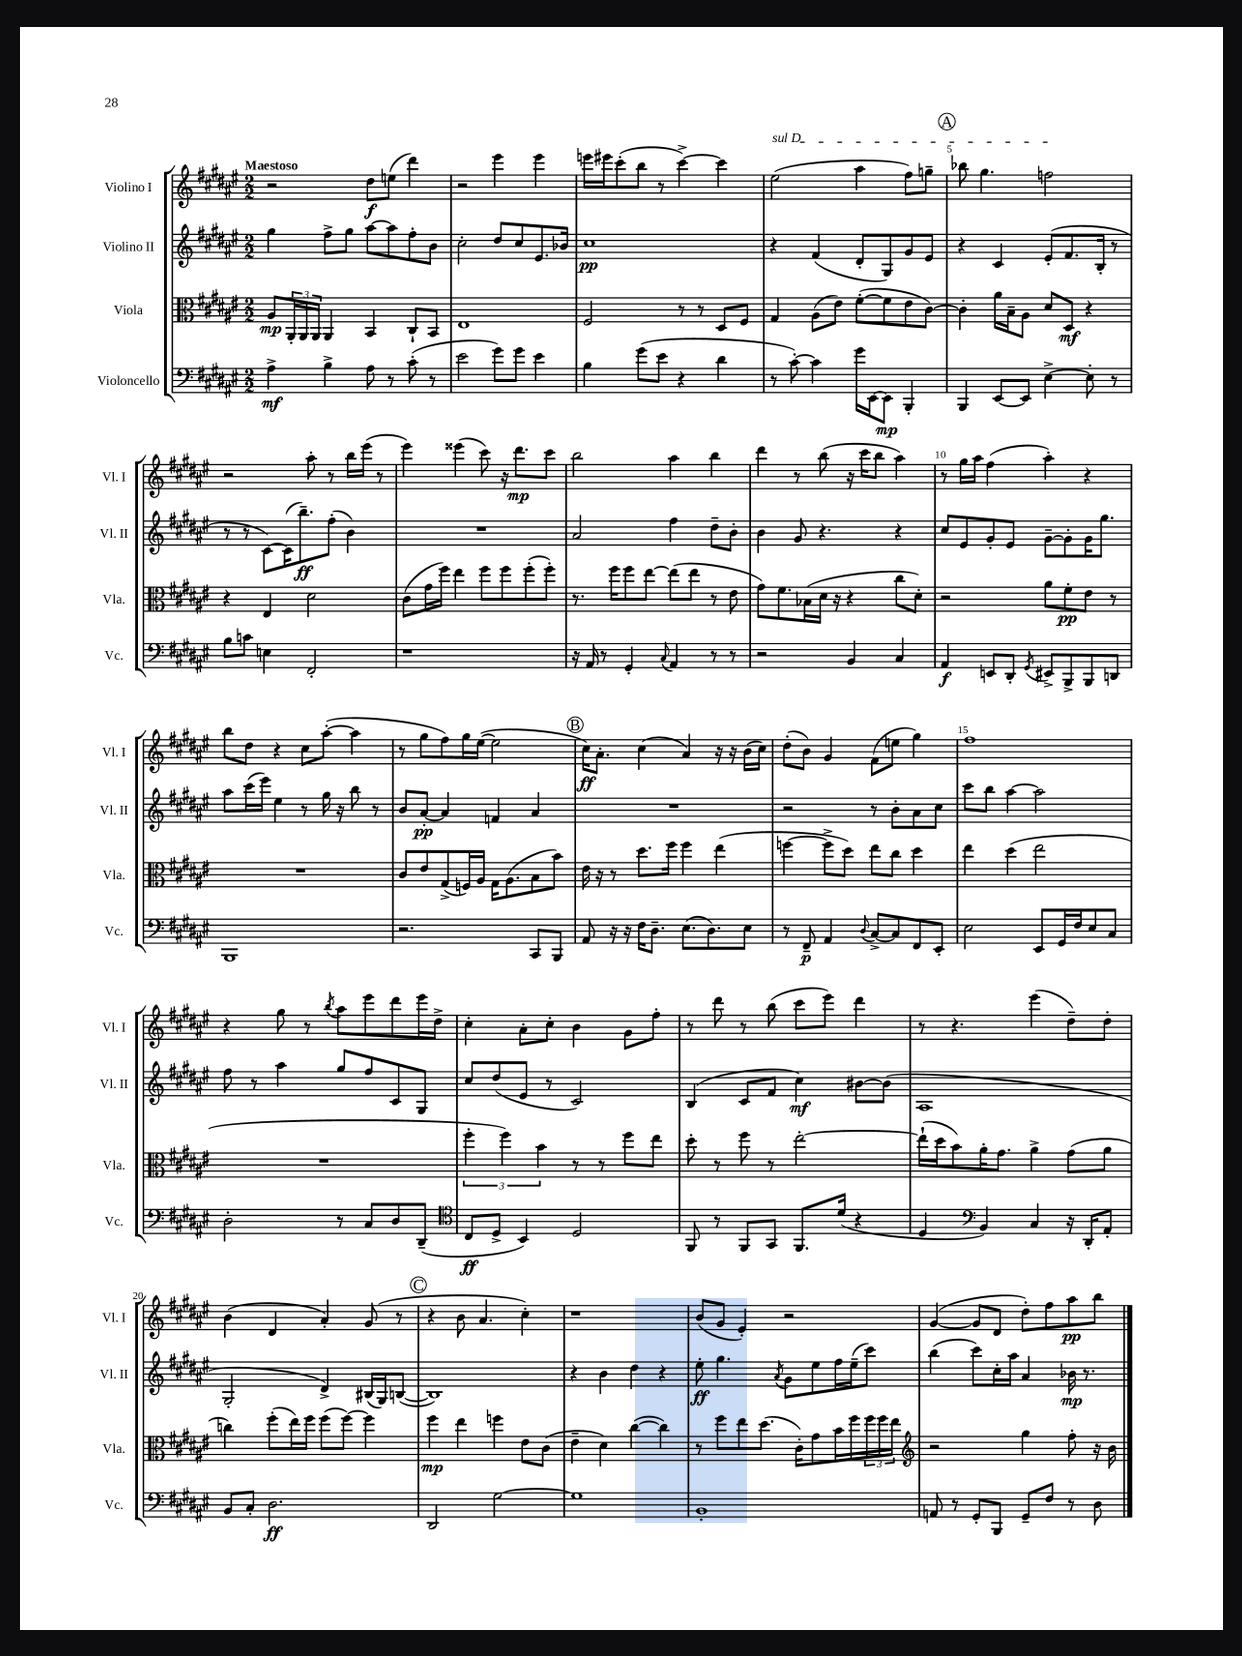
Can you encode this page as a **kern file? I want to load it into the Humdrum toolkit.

**kern	**kern	**kern	**kern
*staff4	*staff3	*staff2	*staff1
*clefF4	*clefC3	*clefG2	*clefG2
*k[f#c#g#d#a#e#]	*k[f#c#g#d#a#e#]	*k[f#c#g#d#a#e#]	*k[f#c#g#d#a#e#]
*M2/2	*M2/2	*M2/2	*M2/2
4A#^	8A#	4gg#	2r
.	24AA#'	.	.
.	24AA#	.	.
.	24AA#	.	.
4B^	4AA#	8ff#^	.
.	.	8gg#	.
8A#	4BB	[8aa#	8dd#
8r	.	8aa#]	(8ee
(8c#'	8C#`	8ff#'	4ddd#)
8r	8BB	8b	.
=	=	=	=
2e#	1E#	2cc#'	2r
8g#)	.	8dd#	4eee#
8g#	.	8cc#	.
4e#	.	8.e#	4eee#
.	.	16b-	.
=	=	=	=
4B	2F#	1cc#	16eee
.	.	.	16eee#
.	.	.	(8ccc#'
(8g#	.	.	8bb
8e#	.	.	8r
4r	8r	.	[4ccc#^)
.	8r	.	.
4d#	8D#	.	4ccc#]
.	8F#	.	.
=	=	=	=
8r	4G#	4r	(2ee#
[8c#')	.	.	.
4c#]	(8A#	(4f#	.
.	8e#)	.	.
16g#	([8f#'	8d#'	4aa#
[16EE#	.	.	.
8EE#]	8f#]	8G#)	.
4BBB'	8e#	8g#	8ff#)
.	[8c#)	8e#	8gg~
=	=	=	=
4BBB	4c#']	4r	8bb-
.	.	.	4.gg#
[8EE#	16a#	4c#	.
.	16B~	.	.
8EE#]	8A#	.	.
[4E#^	8d#	(8e#'	2ff
.	8D#	8.f#	.
8E#']	4r	.	.
.	.	16B'	.
8r	.	8r	.
=	=	=	=
8B	4r	8r	2r
8c	.	8r	.
4E	4E#	[8c#)	.
.	.	(16c#]	.
.	.	8.bb~)	.
2FF#'	2d#	.	8aa#'
.	.	(8ff#'	8r
.	.	4b)	16bb
.	.	.	(16eee#
.	.	.	8r
=	=	=	=
1r	(8c#	1r	4eee#)
.	16g#	.	.
.	16ff#)	.	.
.	4ee#	.	(4eee##
.	8ff#	.	8ccc#)
.	8ff#	.	16r
.	.	.	8.ddd#
.	(8ff#'	.	.
.	8ff#')	.	8ccc#
=	=	=	=
16r	8.r	2a#	2bb
16AA#	.	.	.
8r	.	.	.
.	16ff#	.	.
4GG#'	8ff#	.	.
.	[8ee#	.	.
8qqC#	.	.	.
4AA#	(8ee#]	4ff#	4aa#
.	8ee#	.	.
8r	8r	8dd#~	4bb
8r	8e#	8b'	.
=	=	=	=
2r	8g#)	4b	4ddd#
.	8.f#	.	.
.	.	8g#	8r
.	(16B-	.	.
.	16d#	4.r	(8bb
.	16r	.	.
4BB	4r	.	16r
.	.	.	16ccc#
.	.	.	8bb
4C#	8cc#	4r	4aa#)
.	8d#')	.	.
=	=	=	=
4AA#	2r	8cc#	8r
.	.	8e#	16gg#
.	.	.	16aa#
8EE	.	8g#'	(4ff#
8DD#'	.	8e#	.
8qGG#	.	.	.
8EE#^	8a#	[8g#~	4aa#')
8BBB^	8f#'	8g#']	.
8BBB	8e#	16g#	4r
.	.	8.gg#	.
8DD	8r	.	.
=	=	=	=
1BBB	1r	8aa#	8bb
.	.	(16ccc#	8dd#
.	.	16eee#)	.
.	.	4ee#	4r
.	.	8r	8cc#
.	.	16gg#	([8aa#'
.	.	16r	.
.	.	8bb	4aa#]
.	.	8r	.
=	=	=	=
2.r	8c#	8b	8r
.	8e#	[8a#'	8gg#
.	(8G#^	4a#]	8ff#)
.	16F)	.	16gg#
.	16A#	.	([16ee#
.	16G#	4f	2ee#]
.	(8.A#	.	.
8CC#	8B	4a#	.
8BBB	8b)	.	.
=	=	=	=
8AA#	16e#	1r	16cc#)
.	16r	.	8.a#'
16r	8r	.	.
16r	.	.	.
16F#	8.dd#	.	(4cc#
8.D#~	.	.	.
.	16ff#	.	.
(8.E#	4ff#	.	4a#)
8.D#)	.	.	.
.	(4ee#	.	16r
.	.	.	16r
8E#	.	.	(16b
.	.	.	16cc#)
=	=	=	=
8r	[4ff	2r	(8dd#'
8FF#~	.	.	8b)
4AA#	8ff^]	.	4g#
.	8dd#)	.	.
8qqD#	.	.	.
[8C#^	8ee#	8r	(8f#
8C#]	8cc#	8b'	8ee
8FF#	4dd#	8a#	4gg#)
8EE#'	.	8cc#	.
=	=	=	=
2E#	4ee#	8ccc#	1ff#
.	.	8bb	.
.	(4dd#	[4aa#	.
8EE#	2ee#	2aa#]	.
16GG#	.	.	.
16F#	.	.	.
8E#	.	.	.
8C#	.	.	.
=	=	=	=
2D#'	1r	8ff#	4r
.	.	8r	.
.	.	4aa#	8gg#
.	.	.	8r
.	.	.	8qbb
8r	.	8gg#	8aa#
8C#	.	8ff#	8eee#
8D#	.	8c#	8ddd#
(8DD#~	.	8G#	16eee#
.	.	.	16dd#^
=	=	=	=
*clefC4	*	*	*
8C#	6ff#'	8cc#	4cc#'
8D#^	.	(8dd#	.
.	6ff#)	.	.
4BB)	.	8e#	8a#'
.	6b	.	.
.	.	8r	8cc#'
2D#	8r	2c#)	4b
.	8r	.	.
.	8ff#	.	8g#
.	8ee#	.	8ff#'
=	=	=	=
8FF#	8dd#'	(4B	8r
8r	8r	.	8ddd#
8FF#	8ff#	8c#	8r
8GG#	8r	8f#	(8bb
8.FF#	[2ee#'	4cc#)	8ccc#
.	.	.	8eee#)
(16d#	.	.	.
4r	.	[8b#	4ddd#
.	.	(8b#]	.
=	=	=	=
4D#	(16ee#`]	1A#	8r
.	16dd#	.	.
.	8b)	.	4.r
*clefF4	*	*	*
4BB)	16a#'	.	.
.	8.g#	.	.
4C#	4a#^	.	(4eee#
16r	(8g#	.	8dd#~)
16DD#'	.	.	.
8AA#'	8a#	.	8dd#'
=	=	=	=
8BB	4cc)	2G#'	(4b
8C#'	.	.	.
2.D#	(8ff#'	.	4d#
.	16ee#)	.	.
.	16ff#	.	.
.	(8ff#	4d#^)	4a#')
.	[8ff#)	.	.
.	4ff#]	(16B#	(8g#
.	.	16G#)	.
.	.	([8B	8r
=	=	=	=
2DD#	4ff#	1B])	4r
.	4ee#	.	8b
.	.	.	4.a#
[2G#	4ff	.	.
.	8e#	.	4cc#')
.	(8c#	.	.
=	=	=	=
1G#]	4e#~	4r	1r
.	4d#)	4b	.
.	([4cc#	4dd#	.
.	4cc#])	4r	.
=	=	=	=
1BB'	8r	8ee#'	(8b
.	8ff#	4.gg#	8g#
.	8ee#	.	4e#')
.	(8.dd#	.	.
.	.	8qa#	.
.	.	8g#	2r
.	16c#')	.	.
.	8g#	8ee#	.
.	16b	16ff#	.
.	16ff#	(16ee#~	.
.	24ff#	8ccc#)	.
.	24ff#	.	.
.	24ee#	.	.
=	=	=	=
*	*clefG2	*	*
8AA	2r	(4bb	([4g#
8r	.	.	.
8GG#'	.	8ccc#)	8g#]
8BBB	.	16cc#'	8d#
.	.	16aa#	.
8GG#~	4gg#	4a#	8dd#')
8F#	.	.	8ff#
8r	8ff#'	16b-	8aa#
.	.	8.r	.
8D#	16r	.	8bb
.	16b	.	.
==	==	==	==
*-	*-	*-	*-
